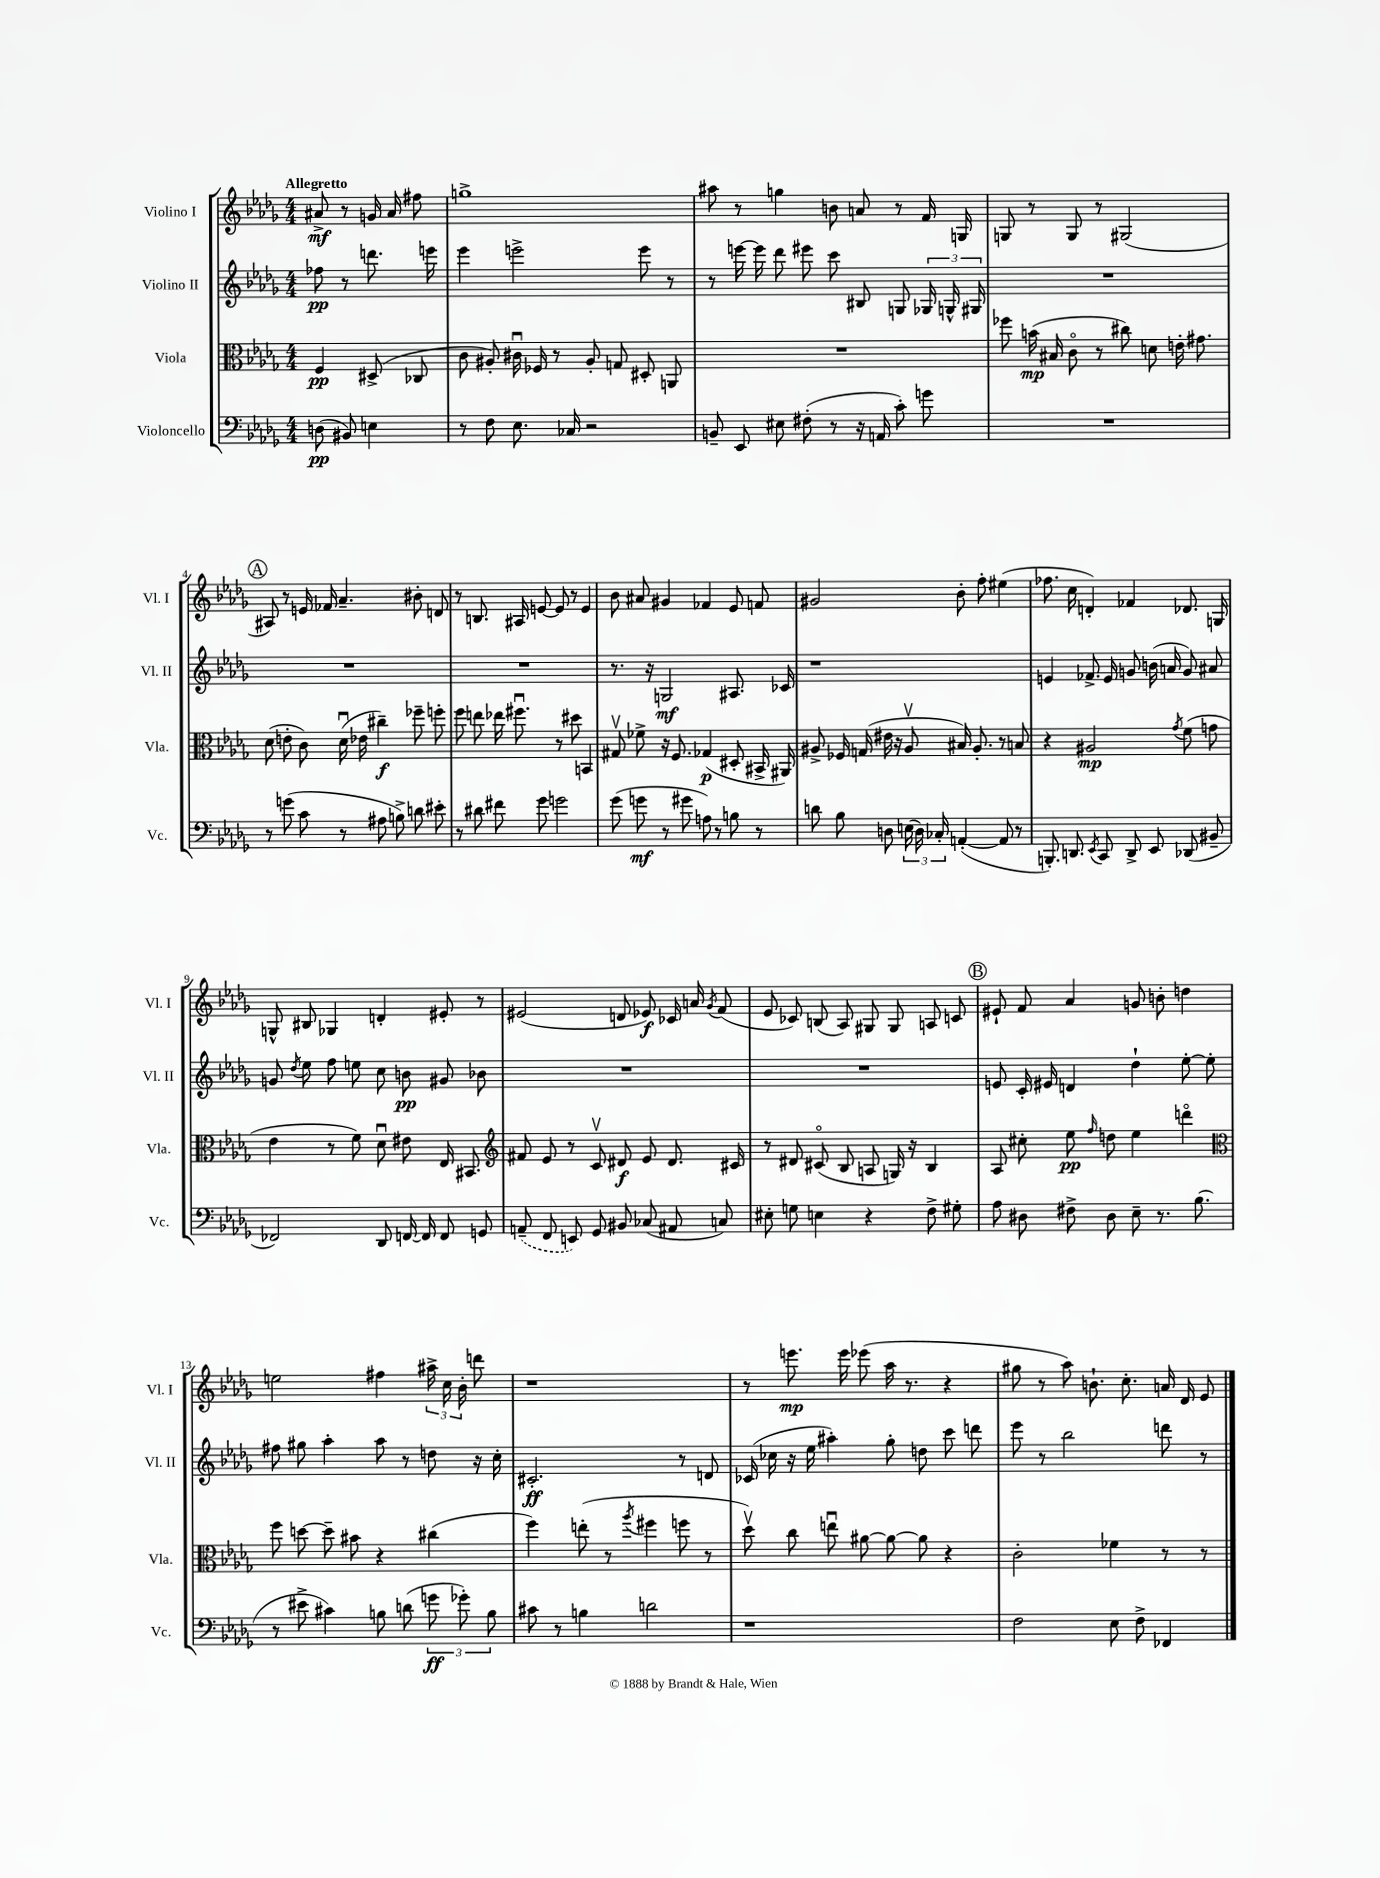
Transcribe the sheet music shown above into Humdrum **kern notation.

**kern	**dynam	**kern	**dynam	**kern	**dynam	**kern	**dynam
*part4	*part4	*part3	*part3	*part2	*part2	*part1	*part1
*staff4	*staff4	*staff3	*staff3	*staff2	*staff2	*staff1	*staff1
*I"Violoncello	*	*I"Viola	*	*I"Violino II	*	*I"Violino I	*
*I'Vc.	*	*I'Vla.	*	*I'Vl. II	*	*I'Vl. I	*
*clefF4	*	*clefC3	*	*clefG2	*	*clefG2	*
*k[b-e-a-d-g-]	*	*k[b-e-a-d-g-]	*	*k[b-e-a-d-g-]	*	*k[b-e-a-d-g-]	*
*M4/4	*	*M4/4	*	*M4/4	*	*M4/4	*
=	=	=	=	=	=	=	=
!	!	!	!	!	!	!LO:TX:a:B:t=Allegretto	!
(8Dn\	pp	4F/	pp	8ff-X\	pp	8a#X^/	mf
8BB#X/)	.	.	.	8r	.	8r	.
4En\	.	(8D#X^/	.	8.dddn\	.	16gn/	.
.	.	.	.	.	.	16a#/	.
.	.	8C-X/	.	.	.	8ff#X\	.
.	.	.	.	16eeen\	.	.	.
=1	=1	=1	=1	=1	=1	=1	=1
8r	.	8c\	.	4eee-\	.	1ggn^	.
8F\	.	8A#X'/)	.	.	.	.	.
8.E-\	.	16c#Xu\	.	2eeen^\	.	.	.
.	.	16F-X/	.	.	.	.	.
.	.	8r	.	.	.	.	.
16C-X/	.	.	.	.	.	.	.
2r	.	8A#'/	.	.	.	.	.
.	.	8Gn/	.	.	.	.	.
.	.	8D#X'/	.	8eee\	.	.	.
.	.	8AAn/	.	8r	.	.	.
=2	=2	=2	=2	=2	=2	=2	=2
8BBn~/	.	1r	.	8r	.	8aa#X\	.
8EE-/	.	.	.	[16eeen\	.	8r	.
.	.	.	.	16eee\]	.	.	.
8E#X\	.	.	.	8ddd-\	.	4ggn\	.
(8F#X'\	.	.	.	8eee#X\	.	.	.
8r	.	.	.	8ccc\	.	8bn\	.
16r	.	.	.	8B#X/	.	8an/	.
16AAn/	.	.	.	.	.	.	.
8c'\)	.	.	.	8Gn/	.	8r	.
8gn\	.	.	.	24G-X/	.	16f/	.
.	.	.	.	24Gn^^/	.	.	.
.	.	.	.	.	.	16Gn/	.
.	.	.	.	24G#X/	.	.	.
=3	=3	=3	=3	=3	=3	=3	=3
1r	.	8ff-X\	.	1r	.	8Gn/	.
.	.	(16bn\	mp	.	.	8r	.
.	.	16B#X/	.	.	.	.	.
.	.	8c\	.	.	.	8G/	.
.	.	8r	.	.	.	8r	.
.	.	8cc#X\)	.	.	.	(2G#X/	.
.	.	8dn\	.	.	.	.	.
.	.	16en'\	.	.	.	.	.
.	.	8.g#X\	.	.	.	.	.
!!LO:LB:g=z
!!LO:REH:place=s1:t=A
=4	=4	=4	=4	=4	=4	=4	=4
8r	.	(8d-\	.	1r	.	8A#X/)	.
(8gn\	.	8en'\	.	.	.	8r	.
8c\	.	8c\)	.	.	.	16en/	.
.	.	.	.	.	.	16f-X/	.
8r	.	(16d-u\	.	.	.	4.a-~/	.
.	.	16e-X\	.	.	.	.	.
8A#X\	.	4cc#X~\)	f	.	.	.	.
8Bn^\)	.	.	.	.	.	.	.
8dn\	.	8ff-X~\	.	.	.	8b#X'\	.
8e#X'\	.	8ffn'\	.	.	.	8dn/	.
=5	=5	=5	=5	=5	=5	=5	=5
8r	.	8ff\	.	1r	.	8r	.
8d#X\	.	8een\	.	.	.	8.Bn/	.
8f#X\	.	16ee-X\	.	.	.	.	.
.	.	8.ff#Xu\	.	.	.	16A#X/	.
8g-\	.	.	.	.	.	[8en/	.
2gn\	.	8r	.	.	.	8e/]	.
.	.	8dd#X\	.	.	.	8r	.
.	.	4BBn/	.	.	.	4e/	.
=6	=6	=6	=6	=6	=6	=6	=6
(8g-\	.	8G#Xv/	.	8.r	.	8b-\	.
8gn\	mf	8f-X^\	.	.	.	8a#X/	.
.	.	.	.	16r	.	.	.
8r	.	16r	.	2Gn/	mf	4g#X/	.
.	.	8.F/	.	.	.	.	.
8g#X\	.	.	.	.	.	.	.
8An\)	.	(4G-X/	p	.	.	4f-X/	.
8r	.	.	.	.	.	.	.
8Bn\	.	8D#X'/	.	8.A#X/	.	8e-/	.
8r	.	16BB#X^/	.	.	.	8fn/	.
.	.	16AA#X/)	.	16c-X/	.	.	.
=7	=7	=7	=7	=7	=7	=7	=7
8dn\	.	8A#X^/	.	1r	.	2g#X/	.
8B-\	.	16F-X/	.	.	.	.	.
.	.	(16Gn/	.	.	.	.	.
8Dn\	.	16e#X\	.	.	.	.	.
.	.	16r	.	.	.	.	.
(24En\	.	8A#v/	.	.	.	.	.
24D\)	.	.	.	.	.	.	.
24C-X'/	.	.	.	.	.	.	.
([4AAn'/	.	16B#X/)	.	.	.	8b-'\	.
.	.	8.A#'/	.	.	.	.	.
.	.	.	.	.	.	8ff'\	.
8AA/]	.	8r	.	.	.	(4ee#X\	.
8r	.	8Bn/	.	.	.	.	.
=8	=8	=8	=8	=8	=8	=8	=8
8.BBBn'/)	.	4r	.	4en/	.	8.ff-X\	.
8.DDn/	.	.	.	.	.	16cc\	.
.	.	2A#X/	mp	8.f-X^/	.	4dn'/)	.
8qEE-/	.	.	.	.	.	.	.
8CC/	.	.	.	.	.	.	.
.	.	.	.	16e/	.	.	.
8DD^/	.	.	.	8gn/	.	4f-X/	.
8EE-/	.	.	.	(16bn\	.	.	.
.	.	.	.	16an/	.	.	.
.	.	8qg-/	.	.	.	.	.
(8DD-X/	.	(8f\	.	8g/)	.	8.d-X/	.
8BB#X~/	.	8gn\	.	8a#X/	.	.	.
.	.	.	.	.	.	16Gn/	.
!!LO:LB:g=z
=9	=9	=9	=9	=9	=9	=9	=9
2FF-X/)	.	4e-\	.	8gn/	.	8Gn^^/	.
.	.	.	.	8qdd-/	.	.	.
.	.	.	.	8ee-\	.	8B#X/	.
.	.	8r	.	8ff\	.	4G-X/	.
.	.	8f\)	.	8een\	.	.	.
8DD-/	.	8d-u\	.	8cc\	.	4dn'/	.
[16FFn/	.	8e#X\	.	8bn\	pp	.	.
16FF/]	.	.	.	.	.	.	.
8FF/	.	16E-/	.	8g#X/	.	8e#X'/	.
.	.	8.BB#X/	.	.	.	.	.
8GGn/	.	.	.	8b-X\	.	8r	.
=10	=10	=10	=10	=10	=10	=10	=10
*	*	*clefG2	*	*	*	*	*
(8AAn~/	.	8f#X/	.	1r	.	(2e#X/	.
8FF/	.	8e-/	.	.	.	.	.
8EEn/)	.	8r	.	.	.	.	.
8GG-/	.	8cv/	.	.	.	.	.
8BB#X/	.	8d#X/	f	.	.	8dn/	.
(8C-X/	.	8e-/	.	.	.	8e-X/)	f
8AA#X/	.	8.d#/	.	.	.	16c-X/	.
.	.	.	.	.	.	16an/	.
.	.	.	.	.	.	8qg-/	.
8Cn/)	.	.	.	.	.	(8f/	.
.	.	16c#X/	.	.	.	.	.
=11	=11	=11	=11	=11	=11	=11	=11
8E#X'\	.	8r	.	1r	.	8e-/	.
8Gn\	.	8d#X/	.	.	.	8c-X/)	.
4En\	.	(8c#X/	.	.	.	(8Bn/	.
.	.	8B-/	.	.	.	8A-/)	.
4r	.	8An/	.	.	.	8G#X/	.
.	.	16Gn/)	.	.	.	8G#/	.
.	.	16r	.	.	.	.	.
8F^\	.	4B-/	.	.	.	8An/	.
8G#X'\	.	.	.	.	.	8cn/	.
!!LO:REH:place=s1:t=B
=12	=12	=12	=12	=12	=12	=12	=12
8A-\	.	8A-/	.	8en/	.	8e#X`/	.
8D#X\	.	8cc#X'\	.	16c'/	.	8f/	.
.	.	.	.	16e#X/	.	.	.
8F#X^\	.	8ee-\	pp	4dn/	.	4a-/	.
.	.	16qqff/	.	.	.	.	.
8D#\	.	8ddn\	.	.	.	.	.
8E-~\	.	4ee-\	.	4dd-`\	.	8gn/	.
8.r	.	.	.	.	.	8bn'\	.
.	.	4dddn\	.	[8ee-'\	.	4ddn\	.
(8.B-\	.	.	.	.	.	.	.
.	.	.	.	8ee-'\]	.	.	.
!!LO:LB:g=z
=13	=13	=13	=13	=13	=13	=13	=13
*	*	*clefC3	*	*	*	*	*
8r	.	8ff\	.	8ff#X\	.	2een\	.
8e#X^\	.	[8ddn\	.	8gg#X\	.	.	.
4c#X\)	.	8dd~\]	.	4aa-'\	.	.	.
.	.	8b#X\	.	.	.	.	.
8Bn\	.	4r	.	8aa-\	.	4ff#X\	.
(8dn\	.	.	.	8r	.	.	.
12gn\	ff	(4cc#X\	.	8ddn\	.	24aa#X^\	.
.	.	.	.	.	.	24cc\	.
12g-X'\)	.	.	.	.	.	24b-'\	.
.	.	.	.	16r	.	8dddn\	.
12B\	.	.	.	.	.	.	.
.	.	.	.	16cc'\	.	.	.
=14	=14	=14	=14	=14	=14	=14	=14
8c#X\	.	4ff\)	.	2.c#X'/	ff	1r	.
8r	.	.	.	.	.	.	.
4Bn\	.	(8een'\	.	.	.	.	.
.	.	8r	.	.	.	.	.
.	.	8qaa-/	.	.	.	.	.
2dn\	.	4ff#X\	.	.	.	.	.
.	.	8ffn\	.	8r	.	.	.
.	.	8r	.	8dn/	.	.	.
=15	=15	=15	=15	=15	=15	=15	=15
1r	.	8dd-v\)	.	(16c-X/	.	8r	.
.	.	.	.	16cc-X\	.	.	.
.	.	8cc\	.	16r	.	8.eeen\	mp
.	.	.	.	16ee-\	.	.	.
.	.	8eenu\	.	4aa#X'\)	.	.	.
.	.	.	.	.	.	16eee\	.
.	.	[8a#X\	.	.	.	(8eee-X\	.
.	.	8a#\_	.	8gg-'\	.	16aa-\	.
.	.	.	.	.	.	8.r	.
.	.	8a#\]	.	8ddn\	.	.	.
.	.	4r	.	8ccc\	.	4r	.
.	.	.	.	8dddn\	.	.	.
=16	=16	=16	=16	=16	=16	=16	=16
2F\	.	2c'\	.	8eee-\	.	8gg#X\	.
.	.	.	.	8r	.	8r	.
.	.	.	.	2bb-\	.	8aa-\)	.
.	.	.	.	.	.	8.bn`\	.
8E-\	.	4f-X\	.	.	.	.	.
.	.	.	.	.	.	8.cc'\	.
8F^\	.	.	.	.	.	.	.
4FF-X/	.	8r	.	8dddn\	.	16an/	.
.	.	.	.	.	.	16d-/	.
.	.	8r	.	8r	.	8e-/	.
==	==	==	==	==	==	==	==
*-	*-	*-	*-	*-	*-	*-	*-
